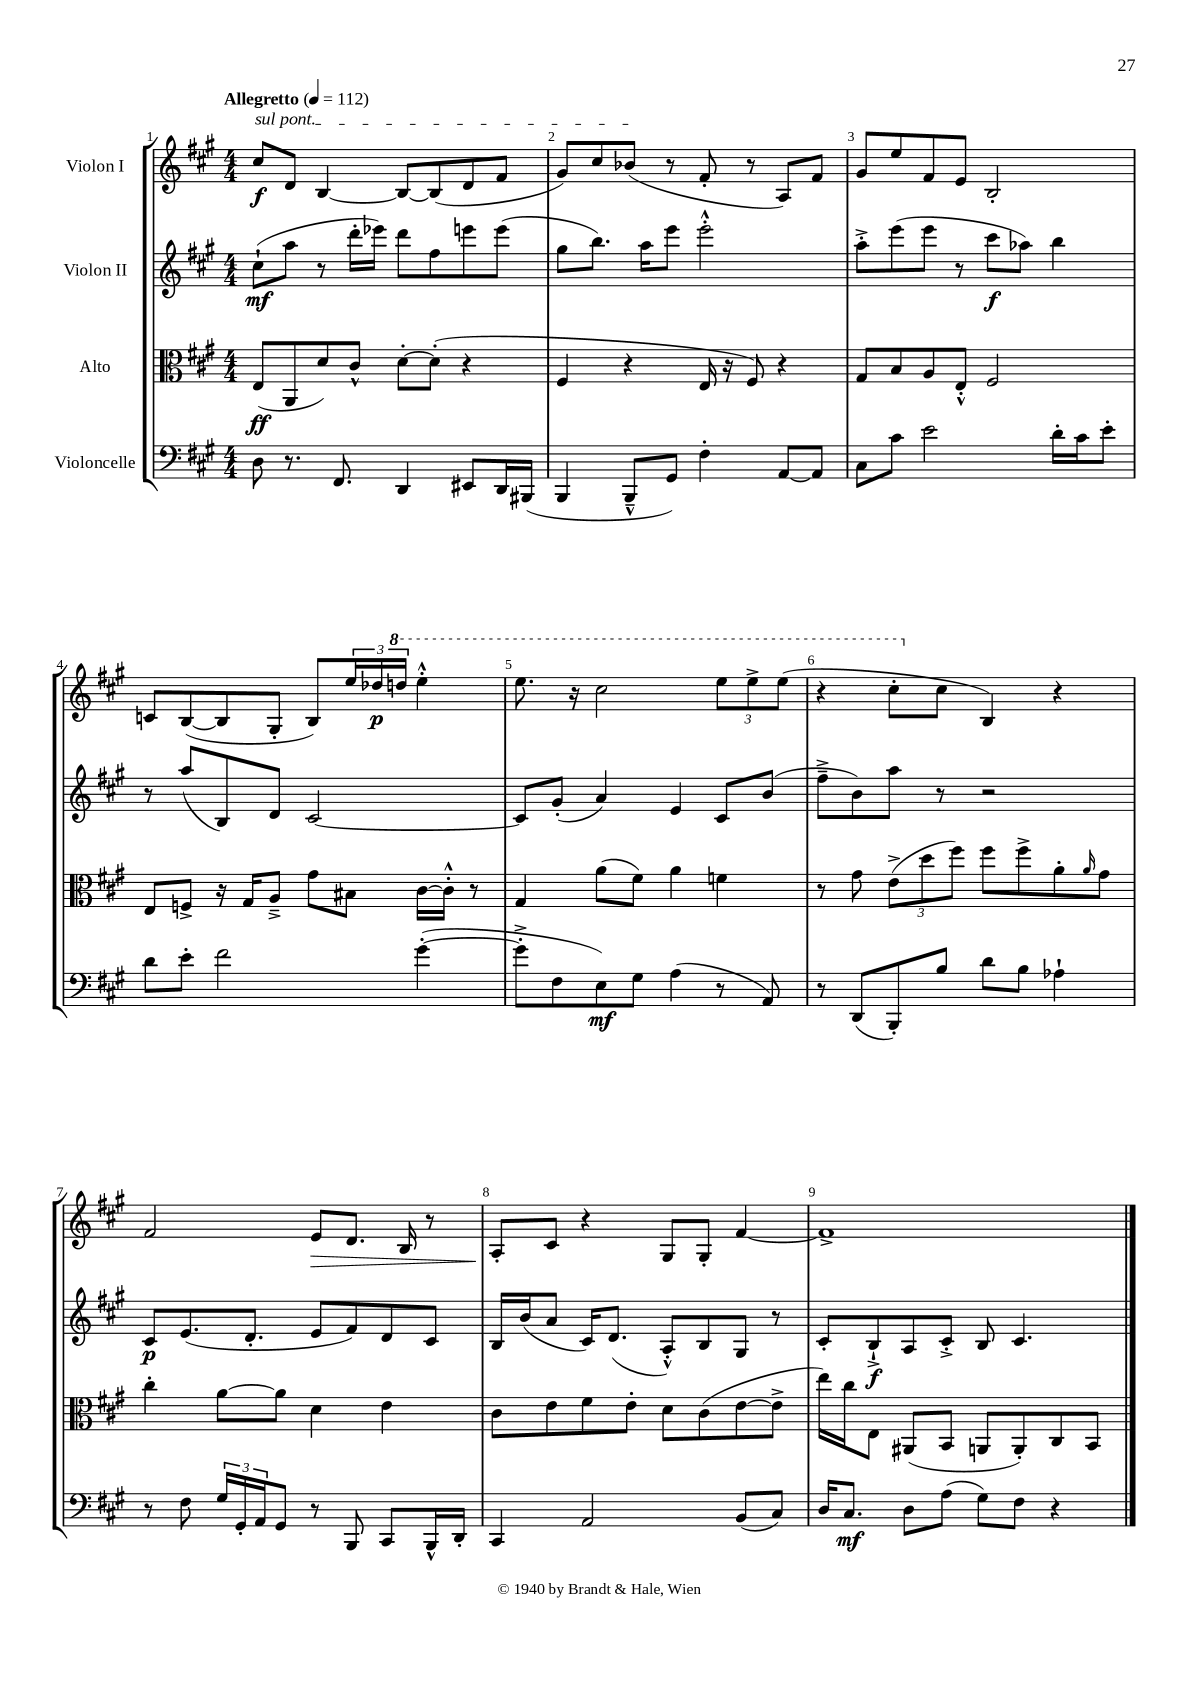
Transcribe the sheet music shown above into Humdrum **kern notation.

**kern	**kern	**kern	**kern
*staff4	*staff3	*staff2	*staff1
*clefF4	*clefC3	*clefG2	*clefG2
*k[f#c#g#]	*k[f#c#g#]	*k[f#c#g#]	*k[f#c#g#]
*M4/4	*M4/4	*M4/4	*M4/4
*MM112	*MM112	*MM112	*MM112
8D\	(8E/L	(8cc#`\L	8cc#/L
8.r	8AA/	8aa\J	8d/J
.	8d/)	8r	[4B/
8.FF#/	.	.	.
.	8c#^^/J	16ddd'\LL	.
.	.	16eee-\JJ)	.
4DD/	[8d'\L	8ddd\L	8B/_L
.	(8d'\]J	8ff#\	(8B/]
8EE#/L	4r	8eee\	8d/
16DD/L	.	(8eee\J	8f#/J
(16BBB#/JJ	.	.	.
=	=	=	=
4BBB/	4F#/	8gg#\L	8g#/L)
.	.	8.bb\J)	8cc#/
8BBB~^^/L	4r	.	(8b-/J
.	.	16aa\LK	.
8GG#/J)	.	8eee\J	8r
4F#'\	16E/	2eee'^^\	8f#'/
.	16r	.	.
.	8F#/)	.	8r
[8AA/L	4r	.	8A/L)
8AA/]J	.	.	8f#/J
=	=	=	=
8C#\L	8G#/L	8aa'^\L	8g#/L
8c#\J	8B/	(8eee\	8ee/
2e\	8A/	8eee\J	8f#/
.	8E'^^/J	8r	8e/J
.	2F#/	8ccc#\L	2B'/
.	.	8aa-\J)	.
16d'\LL	.	4bb\	.
16c#\J	.	.	.
8e'\J	.	.	.
=	=	=	=
8d\L	8E/L	8r	8c/L
8e'\J	8F^/J	(8aa/L	([8B/
2f#\	16r	8B/)	8B/]
.	16G#/LK	.	.
.	8A~^/J	8d/J	8G#'/J
.	8g#\L	[2c#/	8B/L)
.	8B#\J	.	24ee/L
.	.	.	24dd-/
.	.	.	24ddd/JJ
([4g#'\	[16c#\LL	.	4eee'^^\
.	16c#'^^\]JJ	.	.
.	8r	.	.
=	=	=	=
8g#'^\]L	4G#/	8c#/]L	8.eee\
8F#\	.	(8g#'/J	.
.	.	.	16r
8E\)	(8a\L	4a/)	2ccc#\
8G#\J	8f#\J)	.	.
(4A\	4a\	4e/	.
8r	4f\	8c#/L	12eee\L
.	.	.	12eee^\
8AA/)	.	(8b/J	.
.	.	.	(12eee\J
=	=	=	=
8r	8r	8ff#~^\L	4r
(8DD/L	8g#\	8b\)	.
8BBB'/)	(12e^\L	8aa\J	8ccc#'\L
.	12dd\	.	.
8B/J	.	8r	8cc#\J
.	12ff#\J)	.	.
8d\L	8ff#\L	2r	4B/)
8B\J	8ff#^\	.	.
4A-`\	8a'\	.	4r
.	16qqa/	.	.
.	8g#\J	.	.
=	=	=	=
8r	4cc#'\	8c#/L	2f#/
8F#\	.	(8.e/	.
24G#/LL	[8a\L	.	.
24GG#'/	.	.	.
.	.	8.d'/J	.
24AA/J	.	.	.
8GG#/J	8a\]J	.	.
8r	4d\	8e/L	8e/L
8BBB/	.	8f#/)	8.d/J
8CC#/L	4e\	8d/	.
.	.	.	16B/
16BBB^^/L	.	8c#/J	8r
16DD'/JJ	.	.	.
=	=	=	=
4CC#/	8c#\L	16B/LL	8A'/L
.	.	(16b/J	.
.	8e\	8a/J	8c#/J
2AA/	8f#\	16c#/LK)	4r
.	.	(8.d/J	.
.	8e'\J	.	.
.	8d\L	8A'^^/L)	8G#/L
.	(8c#\	8B/	8G#'/J
(8BB/L	[8e\	8G#/J	[4f#/
8C#/J)	8e^\]J	8r	.
=	=	=	=
16D/LK	16ee\LL)	8c#'/L	1f#^]
8.C#/J	16cc#\J	.	.
.	8E\J	8B`^/	.
8D\L	(8AA#/L	8A/	.
(8A\J	8BB/J	8c#'^/J	.
8G#\L)	8AA/L	8B/	.
8F#\J	8AA'/)	4.c#/	.
4r	8C#/	.	.
.	8BB/J	.	.
==	==	==	==
*-	*-	*-	*-
